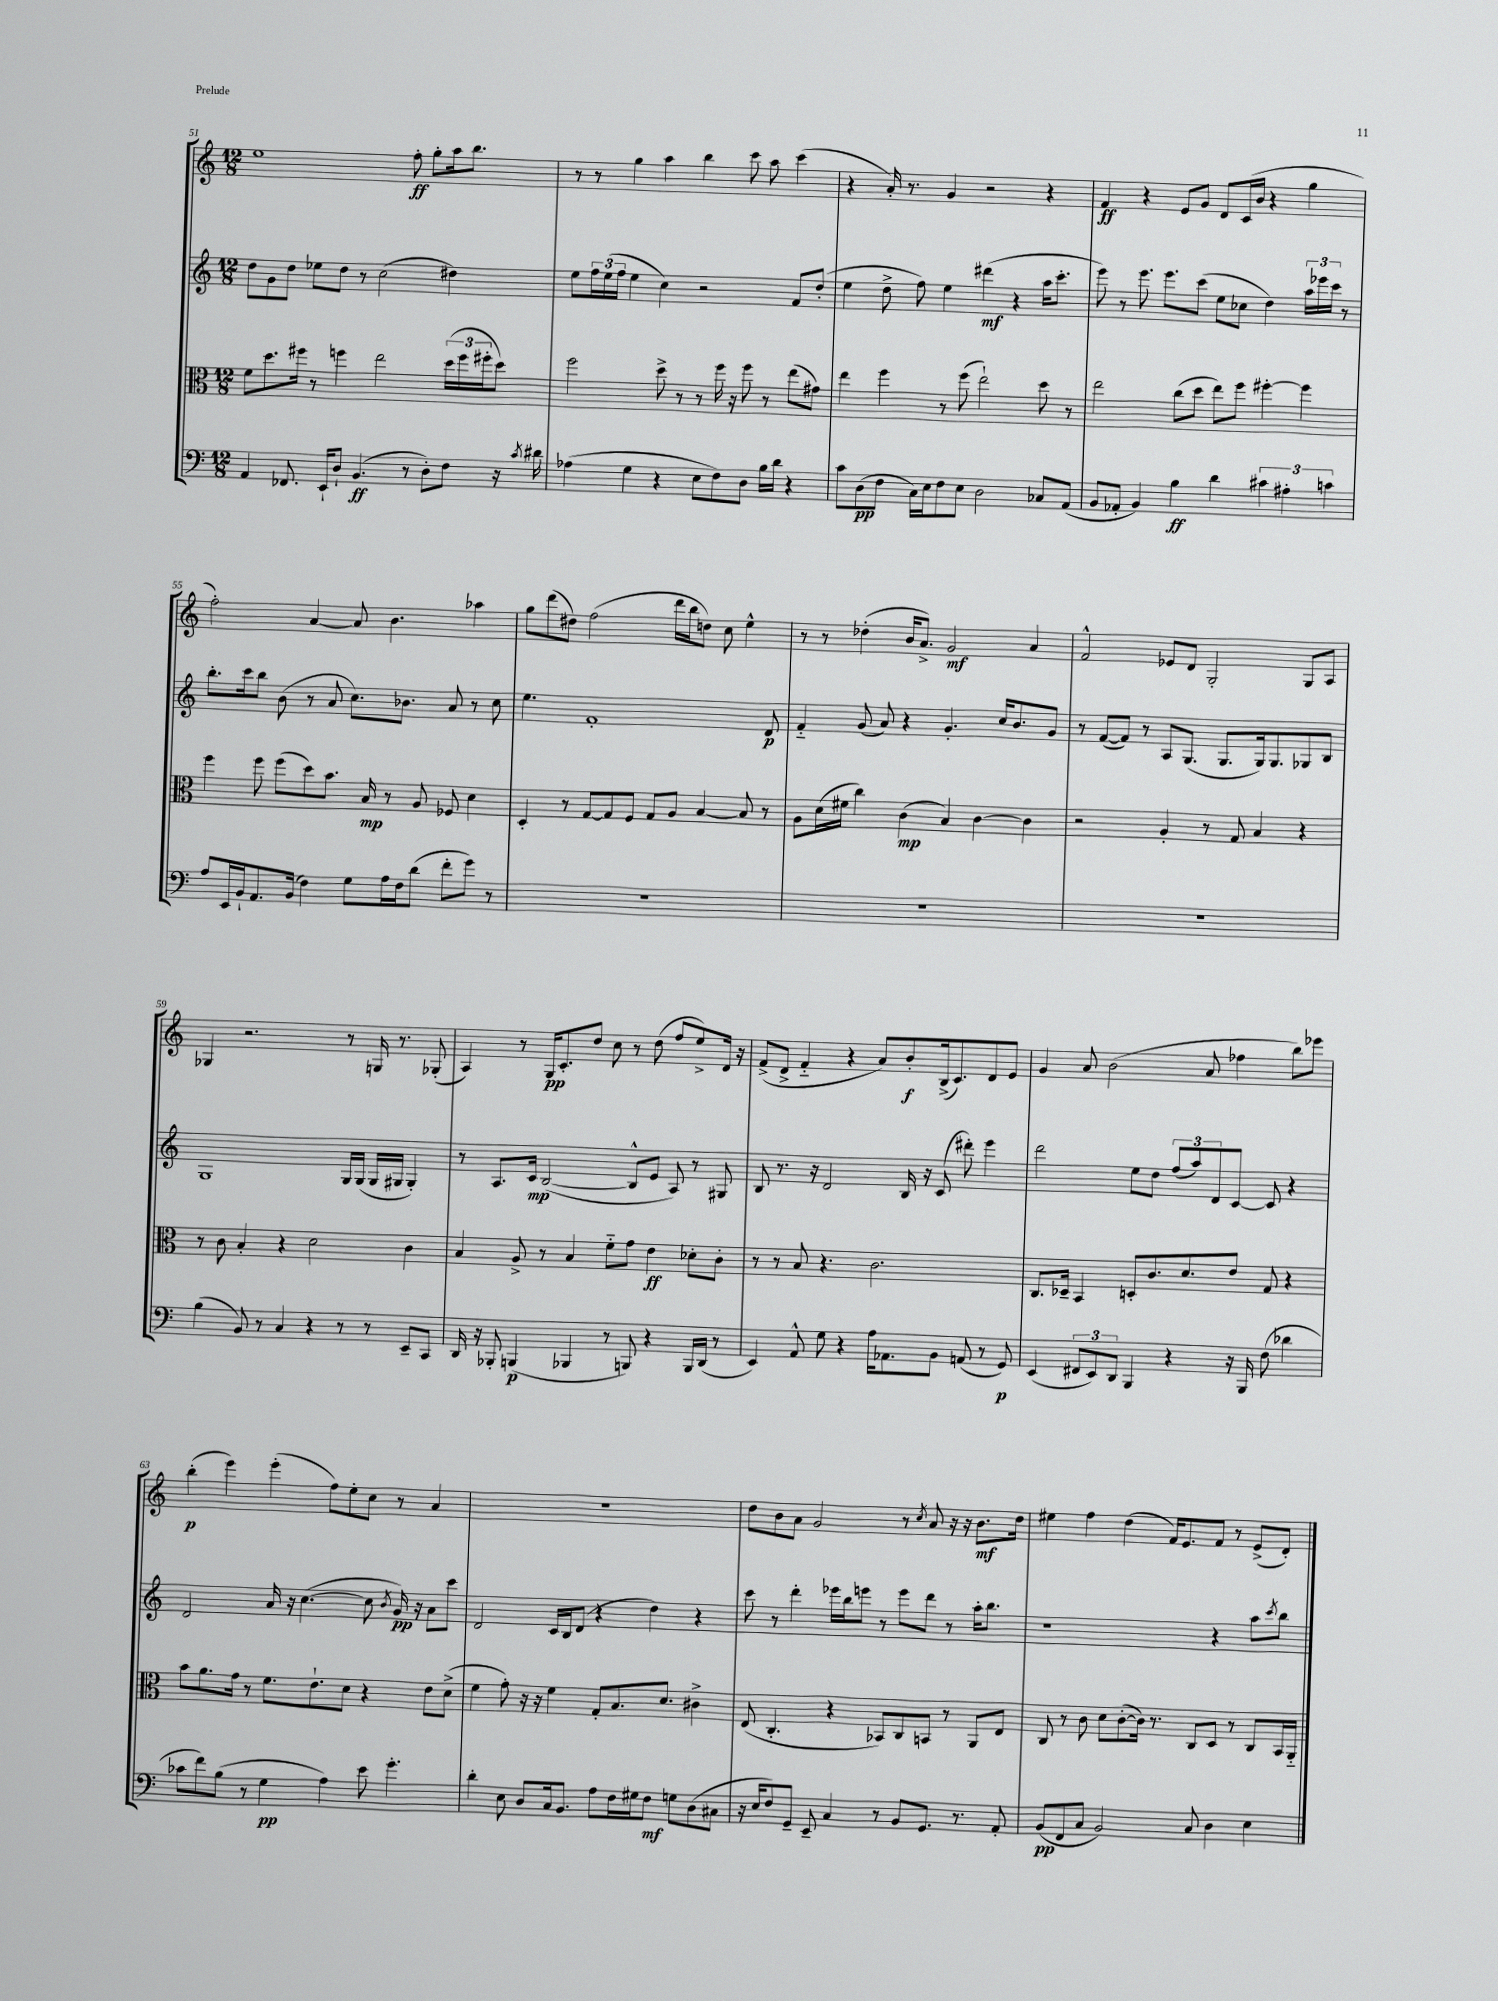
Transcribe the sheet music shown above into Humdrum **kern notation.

**kern	**kern	**kern	**kern
*staff4	*staff3	*staff2	*staff1
*clefF4	*clefC3	*clefG2	*clefG2
*k[]	*k[]	*k[]	*k[]
*M12/8	*M12/8	*M12/8	*M12/8
4AA/	8f\L	8dd\L	1ee
.	8.dd\	8g\	.
8.FF-/	.	8dd\J	.
.	16ff#\Jk	.	.
.	8r	8ee-\L	.
16EE`/LK	.	.	.
8D`/J	4ff\	8dd\J	.
(4.BB/	.	8r	.
.	2ee\	(2cc\	.
8r	.	.	8ff'\
8D'\L)	.	.	8gg'\L
8F\J	(24dd\LL	4dd#\)	16aa\k
.	24ff\	.	.
.	.	.	8.bb\J
.	24ff#'\J	.	.
16r	8dd\J)	.	.
8qc/	.	.	.
16d#\	.	.	.
=	=	=	=
(4A-\	2ff\	8ee\L	8r
.	.	24ff\L	8r
.	.	(24ee\	.
.	.	24ff\JJ	.
4G\	.	4ee\	4gg\
4r	8dd^\	4cc\)	4aa\
.	8r	.	.
8E\L	8r	2r	4bb\
8F\)	16ff\	.	.
.	16r	.	.
8D\J	8ff\	.	8ccc\
16B\LL	8r	.	8aa\
16d\JJ	.	.	.
4r	(8ee\L	8f/L	(4ccc\
.	8g#\J)	(8dd'/J	.
=	=	=	=
8c\L	4ee\	4ee\	4r
(8D\	.	.	.
8F\J	4ff\	8dd^\	16a'/)
.	.	.	8.r
16C\LL)	.	8ff\)	.
16E\J	.	.	.
8F\	8r	4ee\	4g/
8E\J	(8ff\	.	.
2D\	2ee`\)	(4ddd#\	2r
.	.	4r	.
8C-/L	8dd\	16aa\LK	4r
.	.	8.ccc'\J	.
(8AA/J	8r	.	.
=	=	=	=
8BB/L	2ee\	8eee\)	4f/
8AA-'/J	.	8r	.
4BB/)	.	8.eee\	4r
.	.	8.eee\L	.
4B\	(8cc\L	.	8e/L
.	8dd\J	(8ccc\J	8g/J
4d\	8ee\L)	8ee\L	8d/L
.	8ff\J	8cc-\J	(16c/L
.	.	.	16b/JJ
6c#\	[4ff#'\	4dd\)	4r
6A#'\	.	.	.
.	4ff#\]	24aa\LL	4gg\
.	.	24eee-\	.
6c\	.	24ccc\JJ	.
.	.	8r	.
=	=	=	=
8A/L	4ff\	8.bb'\L	2ff'\)
16EE/L	.	.	.
16BB`/J	.	16ccc\k	.
8.AA/	8ff\	8bb\J	.
.	(8ff\L	(8b\	.
(16BB/Jk	.	.	.
4F\)	8dd\)	8r	[4a/
.	8.b\J	8a/	.
8G\L	.	8.cc\L)	8a/]
.	16B/	.	.
16A\L	8r	.	4.b\
16F\J	.	8.b-\J	.
(8d\J	8A/	.	.
8f'\L	8F-/	8a/	.
8g\J)	4d\	8r	4aa-\
8r	.	8cc\	.
=	=	=	=
1.r	4D'/	4.ee\	8gg\L
.	.	.	(8ddd\
.	8r	.	8dd#\J)
.	[8G/L	1f'	(2ff\
.	8G/]	.	.
.	8F/J	.	.
.	8G/L	.	.
.	8A/J	.	16ddd\LL
.	.	.	16bb\J
.	[4B/	.	8dd\J)
.	.	.	8cc\
.	8B/]	.	4ee^^\
.	8r	8d/	.
=	=	=	=
1.r	8A\L	4f'~/	8r
.	(16d\L	.	8r
.	16f#\JJ	.	.
.	4cc\)	(8g/	(4dd-'\
.	.	8a/)	.
.	(4c\	4r	16b/LK
.	.	.	8.a^/J)
.	4B/)	4.g'/	2g/
.	[4c\	.	.
.	.	16cc/LK	.
.	.	8.b/	.
.	4c\]	.	4a/
.	.	8g/J	.
=	=	=	=
1.r	2r	8r	2f^^/
.	.	([8f/L	.
.	.	8f/]J)	.
.	.	8r	.
.	4A'/	8A/L	8e-/L
.	.	(8.G/J	8d/J
.	8r	.	2G'/
.	.	8.G/L	.
.	8G/	.	.
.	4B/	16G/k)	.
.	.	8.G/	.
.	4r	8G-/	8G/L
.	.	8B/J	8A/J
=	=	=	=
(4B\	8r	1G	4G-/
.	8c\	.	.
8BB/)	4B'/	.	2.r
8r	.	.	.
4C/	4r	.	.
4r	2d\	.	.
8r	.	16G/LL	8r
.	.	(16G/JJ	.
8r	.	16G/LL	16G/
.	.	16G#/JJ	8.r
8EE~/L	4c\	4G#'/)	.
8CC/J	.	.	(8G-'/
=	=	=	=
16DD/	4B/	8r	4A/)
16r	.	.	.
8BBB-'/	.	8.A/L	.
(4BBB/	8A^/	.	8r
.	.	16c/Jk	.
.	8r	([2B/	16G/LK
.	.	.	8.c'/
4BBB-/	4B/	.	.
.	.	.	8dd/J
8r	8f'~\L	.	8cc\
8BBB/)	8g\J	8B^^/]L	8r
4r	4e\	8e/J	(8dd\
.	.	8A/)	8ff/L
16BBB/LL	8d-'\L	8r	8ee^/)
(16DD/JJ	.	.	.
8r	8c'\J	8G#/	16d/Jk
.	.	.	16r
=	=	=	=
4EE/)	8r	8B/	(8f^/L
.	8r	8.r	8d^/J
8AA^^/	8B/	.	4f'~/
.	.	16r	.
8G\	4.r	2d/	.
4r	.	.	4r
16A\LK	2.c\	.	8a/L)
8.AA-\	.	.	.
.	.	16B/	8b'/
.	.	16r	.
8BB\J	.	(8c/	(16B^/k
.	.	.	8.c/)
(8AA/	.	8ddd#'\)	.
8r	.	4eee\	8d/
8GG/)	.	.	8e/J
=	=	=	=
(4EE/	8.C/L	2ddd\	4g/
.	16D-~/Jk	.	.
12FF#/L	4BB/	.	8a/
12EE/)	.	.	.
.	.	.	(2b\
12DD/J	.	.	.
4BBB/	8D'/L	8ee\L	.
.	8.c/	8dd\J	.
4r	.	(12ff/L	.
.	8.d/	.	.
.	.	12aa/)	.
.	.	.	8a/
.	.	12d/	.
16r	8e/J	[8c/J	4ff-\
16BBB/	.	.	.
(8F\	8G/	8c/]	.
4d-\	4r	4r	8bb\L)
.	.	.	8eee-\J
=	=	=	=
8c-\L	8b\L	2d/	(4bb'\
8f\)	8.a\	.	.
(8B\J	.	.	4eee\)
.	16g\Jk	.	.
8r	8r	.	.
4G\	8.f\L	16a/	(4eee'\
.	.	16r	.
.	.	([4.cc\	.
.	8.e`\	.	.
4A\)	.	.	8ff\L)
.	8d\J	.	8ee'\
8e\	4r	8cc\]	8cc\J
.	.	8qb/	.
4.g'\	.	16g/)	8r
.	.	16r	.
.	8e\L	8a\L	4a/
.	(8d^\J	8ccc\J	.
=	=	=	=
4d'\	4f\	2d/	1.r
8E\	8g'\)	.	.
8D/L	16r	.	.
.	16r	.	.
16C/k	4f\	16c/LL	.
8.BB/J	.	16B/J	.
.	.	(8d/J	.
8A\L	8G'/L	4r	.
16F\L	8.B/	.	.
16G#\J	.	.	.
8F\J	.	4dd\)	.
.	8.d/J	.	.
8G\L	.	.	.
(8D\	4c#^\	4r	.
8C#\J	.	.	.
=	=	=	=
16r	(8E/	8ccc\	8dd\L
16E/LK	.	.	.
8F/)	4.C'/	8r	8b\
8GG~/J	.	4ddd'\	8a\J
8EE~/	.	.	2g/
4C/	4r	16eee-\LL	.
.	.	16bb\J	.
.	.	8eee\J	.
8r	8BB-/L)	8r	.
8BB/L	8C/	8eee\L	8r
.	.	.	8qcc/
8.GG/J	8BB/J	8ddd\J	8a/
.	8r	8r	16r
8.r	.	.	16r
.	8AA/L	16aa'\LK	8.b\L
.	.	8.bb\J	.
8AA'/	8E/J	.	.
.	.	.	16dd\Jk
=	=	=	=
(8BB/L	8C/	1r	4ee#\
8FF/	8r	.	.
8C/J	8c\	.	4ff\
2BB/)	8d\L	.	.
.	([8c'\	.	(4dd\
.	16c\]Jk)	.	.
.	8.r	.	.
.	.	.	16f/LK)
.	.	.	8.e/
8C/	8C/L	.	.
4D\	8D/J	4r	8f/J
.	8r	.	8r
4E\	8C/L	8aa\L	(8e^/L
.	.	8qccc/	.
.	16BB/L	8bb\J	8d'/J)
.	16AA'~/JJ	.	.
==	==	==	==
*-	*-	*-	*-
